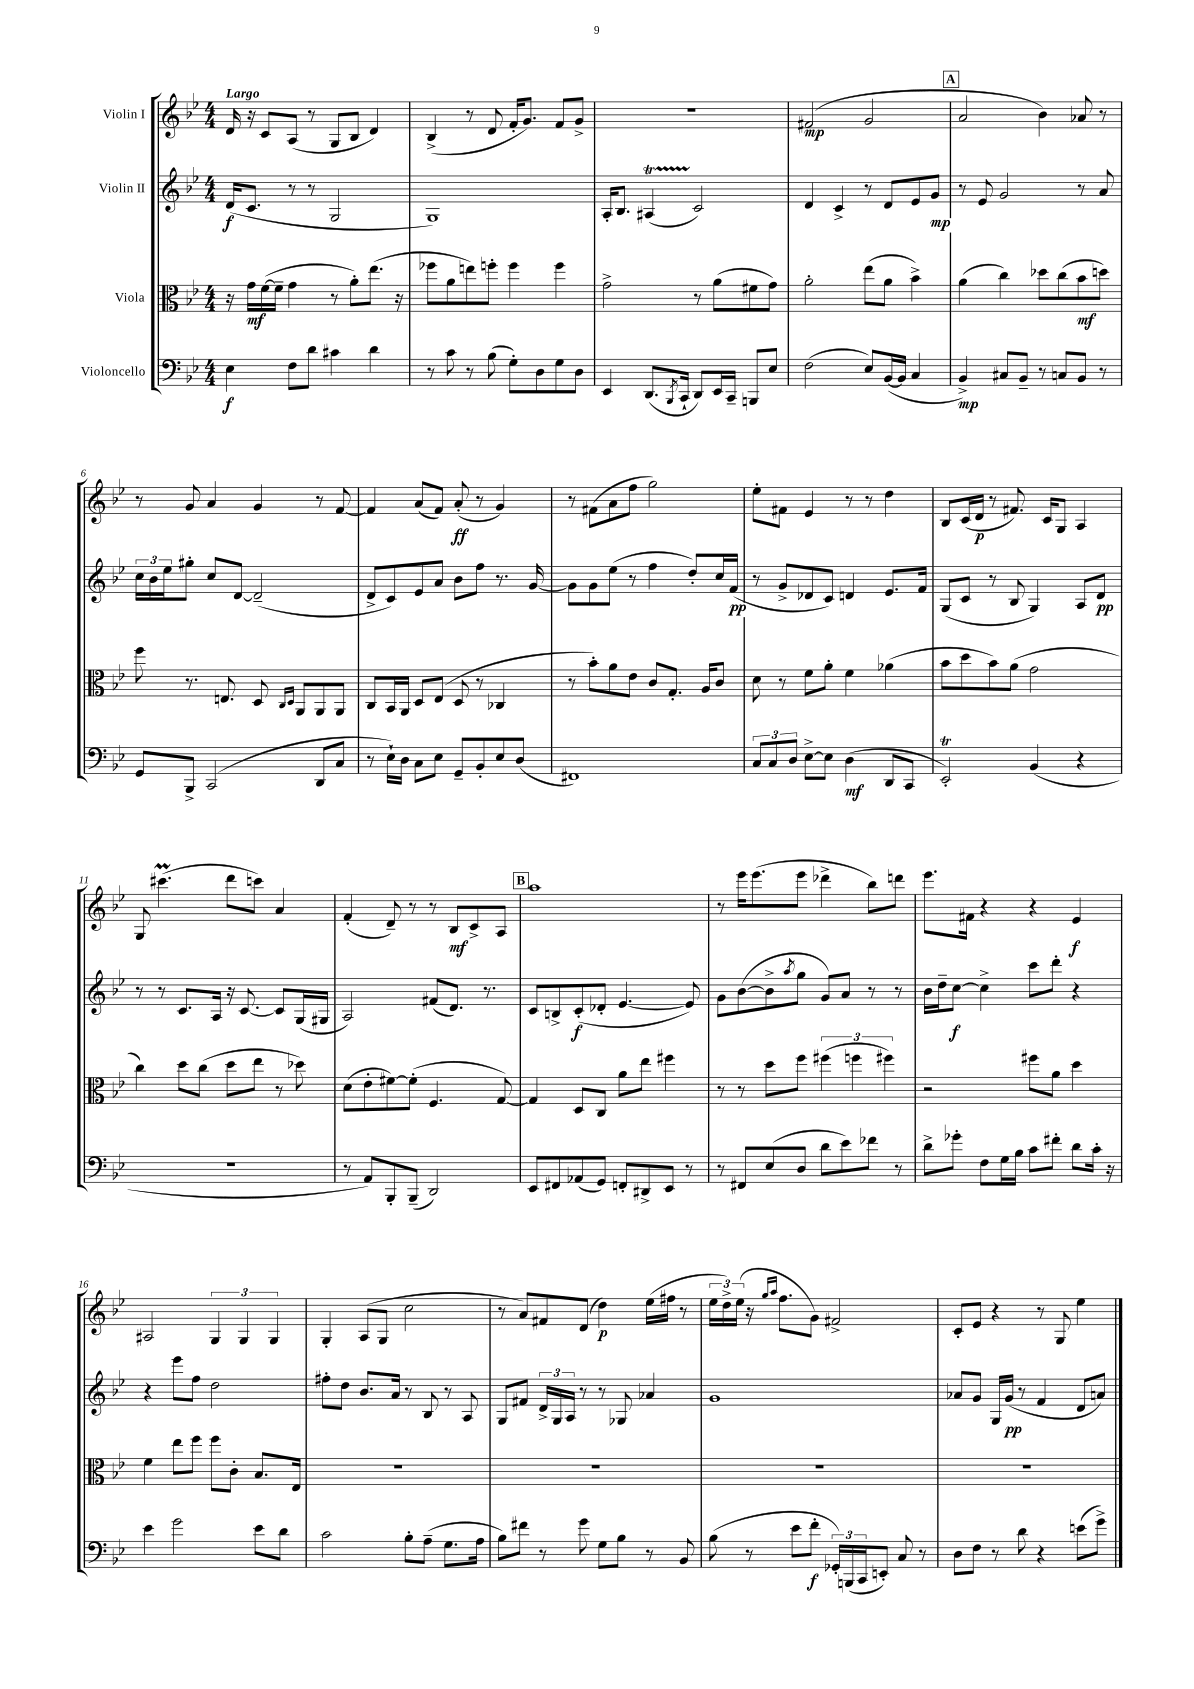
<<
\new StaffGroup <<
\new Staff = "s0" \with { instrumentName = "Violin I" } {
    \clef treble \key bes \major \numericTimeSignature \time 4/4 \tempo "Largo"
    d'16 r16 c'8 a8( r8 g8 bes8 d'4) |
    bes4->( r8 d'8 f'16-. g'8.) f'8 g'8-> |
    R1 |
    fis'2\mp( g'2 |
    \mark \markup { \box "A" } a'2 bes'4) aes'8 r8 |
    r8 g'8 a'4 g'4 r8 f'8~ |
    f'4 a'8( f'8) a'8-.\ff( r8 g'4) |
    r8 fis'8( a'8 f''8 g''2) |
    ees''8-. fis'8 ees'4 r8 r8 d''4 |
    bes8 c'16( d'16\p r8 fis'8.) c'16 g8 a4 |
    g8 cis'''4.\prall( d'''8 c'''8) a'4 |
    f'4-.( d'8--) r8 r8 bes8\mf c'8-> a8 |
    \mark \markup { \box "B" } a''1 |
    r8 ees'''16 ees'''8.( ees'''8 des'''4-> bes''8) d'''8 |
    ees'''8. fis'16 r4 r4 ees'4\f |
    ais2 \tuplet 3/2 { g4 g4 g4 } |
    g4-. a8( g8 c''2 |
    r8 a'8) fis'8 d'8( d''4\p) ees''16( fis''16 r8 |
    \tuplet 3/2 { ees''16 d''16->) ees''16( } r16 \grace { g''16 a''16 } f''8. g'8) fis'2-> |
    c'8-. ees'8 r4 r8 g8 ees''4 \bar "|." |
}
\new Staff = "s1" \with { instrumentName = "Violin II" } {
    \clef treble \key bes \major \numericTimeSignature \time 4/4
    d'16\f( c'8. r8 r8 g2 |
    g1) |
    a16-. bes8. ais4\startTrillSpan( c'2\stopTrillSpan) |
    d'4 c'4-> r8 d'8 ees'8 g'8\mp |
    \mark \markup { \box "A" } r8 ees'8 g'2 r8 a'8 |
    \tuplet 3/2 { c''16 bes'16 ees''16 } gis''8-. c''8 d'8~ d'2--( |
    d'8-> c'8) ees'8 a'8 bes'8 f''8 r8. g'16~ |
    g'8 g'8 ees''8( r8 f''4 d''8-.) c''16 f'16\pp( |
    r8 g'8-> des'8 c'8) d'4 ees'8. f'16 |
    g8( c'8 r8 bes8 g4) a8 d'8\pp |
    r8 r8 c'8. a16 r16 c'8.~ c'8 g16( gis16 |
    a2) fis'8( d'8.) r8. |
    \mark \markup { \box "B" } c'8 b8-> c'8-.\f( des'8-. ees'4.~ ees'8) |
    g'8 bes'8~( bes'8-> \acciaccatura { a''8 } g''8 g'8) a'8 r8 r8 |
    bes'16 d''16-- c''8~\f c''4-> c'''8 d'''8-. r4 |
    r4 ees'''8 f''8 d''2 |
    fis''8-. d''8 bes'8. a'16 r8 bes8 r8 a8 |
    g8 fis'8 \tuplet 3/2 { d'16-> g16 a16 } r8 r8 ges8 aes'4 |
    g'1 |
    aes'8 g'8 g16 g'16\pp( r8 f'4 d'8 a'8) \bar "|." |
}
\new Staff = "s2" \with { instrumentName = "Viola" } {
    \clef alto \key bes \major \numericTimeSignature \time 4/4
    r16 g'16\mf f'16~( f'16-- g'4 r8 a'8-.) ees''8.( r16 |
    fes''8 a'8 e''8) f''8-. f''4 f''4 |
    g'2-> r8 a'8( fis'8 g'8) |
    a'2-. ees''8( a'8 bes'4->) |
    \mark \markup { \box "A" } a'4( c''4) des''8 c''8( bes'8\mf d''8) |
    f''8 r8. e8. d8 \grace { c16 d16 } a,8 a,8 a,8 |
    c8 bes,16 a,16 d8 ees8( d8 r8 ces4 |
    r8 bes'8-.) a'8 ees'8 c'8 g8.-. a16 c'8 |
    d'8 r8 f'8 a'8-. f'4 aes'4( |
    bes'8 d''8 bes'8) a'8( g'2 |
    c''4) d''8 c''8( d''8 ees''8 r8 des''8) |
    d'8( ees'8-. fis'8~) fis'8-.( f4. g8~) |
    \mark \markup { \box "B" } g4 d8 c8 a'8 ees''8 fis''4 |
    r8 r8 d''8 f''8 \tuplet 3/2 { fis''4( f''4 fis''4) } |
    r2 fis''8 a'8 d''4 |
    f'4 ees''8 f''8 f''8 c'8-. bes8. ees16 |
    R1 |
    R1 |
    R1 |
    R1 \bar "|." |
}
\new Staff = "s3" \with { instrumentName = "Violoncello" } {
    \clef bass \key bes \major \numericTimeSignature \time 4/4
    ees4\f f8 d'8 cis'4 d'4 |
    r8 c'8 r8 bes8( g8-.) d8 g8 d8 |
    ees,4 d,8.( \acciaccatura { bes,,8 } c,16-! d,8) ees,16 c,16-- b,,8 ees8 |
    f2( ees8) bes,16~( bes,16 c4 |
    \mark \markup { \box "A" } bes,4->\mp) cis8 bes,8-- r8 c8 bes,8 r8 |
    g,8 bes,,8-> c,2( d,8 c8 |
    r8 ees16-!) d16 c8 ees8 g,8-- bes,8-. ees8 d8( |
    fis,1) |
    \tuplet 3/2 { c8 c8 d8 } ees8~-> ees8 d4\mf( d,8 c,8 |
    ees,2-.\trill) bes,4( r4 |
    R1 |
    r8 a,8) bes,,8-. bes,,8--( d,2) |
    \mark \markup { \box "B" } ees,8 fis,8 aes,8( g,8) f,8-. dis,8-> ees,8 r8 |
    r8 fis,8 ees8( d8 d'8 ees'8) fes'8 r8 |
    d'8-> ges'8-. f8 g16 bes16 c'8 fis'8-. d'8 c'16-. r16 |
    ees'4 g'2 ees'8 d'8 |
    c'2 bes8-. a8--( g8. a16 |
    bes8) fis'8 r8 g'8 g8 bes8 r8 bes,8 |
    bes8( r8 ees'8 f'8-.\f \tuplet 3/2 { ges,16-.) b,,16( c,16 } e,8-.) c8 r8 |
    d8 f8 r8 d'8 r4 e'8( g'8->) \bar "|." |
}
>>
>>
